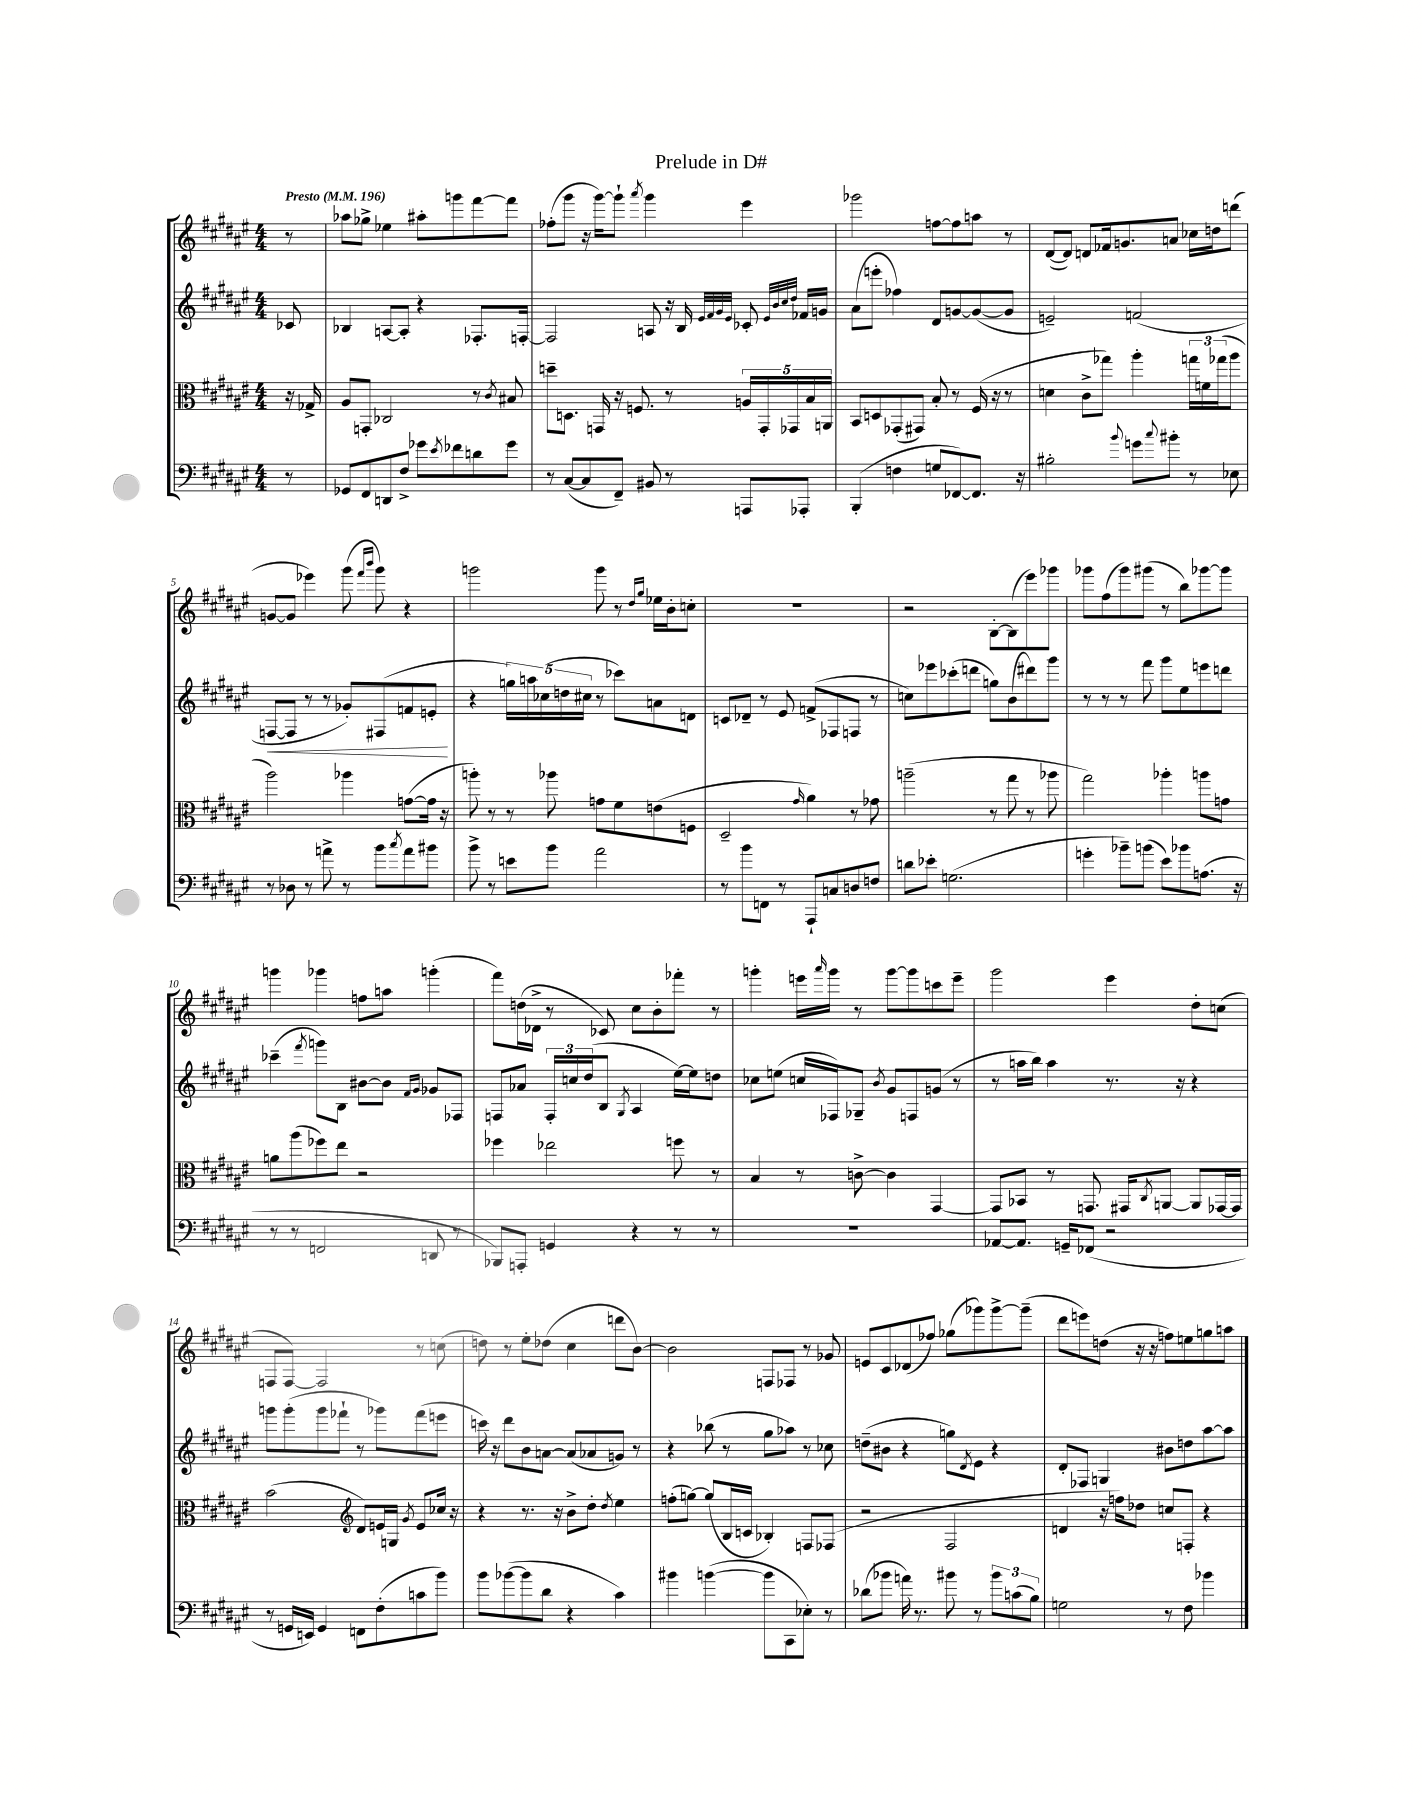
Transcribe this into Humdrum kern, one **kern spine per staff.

**kern	**kern	**kern	**kern
*staff4	*staff3	*staff2	*staff1
*clefF4	*clefC3	*clefG2	*clefG2
*k[f#c#g#d#a#e#]	*k[f#c#g#d#a#e#]	*k[f#c#g#d#a#e#]	*k[f#c#g#d#a#e#]
*M4/4	*M4/4	*M4/4	*M4/4
*MM196	*MM196	*MM196	*MM196
8r	16r	8c-	8r
.	16G-^	.	.
=	=	=	=
8GG-	8A#	4B-	8aa-
8FF#	8GG'	.	8gg-^
8DD	2C-	[8A	4ee-
8F#^	.	8A']	.
8g-	.	4r	8aa#'
8qe#	.	.	.
8f-	.	.	8ggg
8d	8r	8.F-'	[8fff#
.	8qc#	.	.
8g-	8B#	.	8fff#]
.	.	[16F'	.
=	=	=	=
8r	8dd~	2F]	(8ff-'
([8C#	8.D	.	8ggg#
8C#]	.	.	16r
.	16GG	.	[16ggg#)
8FF#~)	16r	.	8ggg#`]
.	8.F	.	.
.	.	.	8qaaa#
8BB#	.	8A	4ggg#
8r	8r	16r	.
.	.	16B	.
.	.	32qqe#	.
.	.	32qqf#	.
.	.	32qqg#	.
.	.	32qqe#	.
8AAA	20A	8c-'	4eee#
.	20GG'	.	.
.	20GG-	.	.
.	.	32qqe#	.
.	.	32qqb	.
.	.	32qqcc#	.
.	.	32qqdd#	.
8AAA-'	.	16f-	.
.	20B	.	.
.	.	16g	.
.	20AA	.	.
=	=	=	=
(4BBB'	8BB	(8a#	2ggg-
.	8D	8eee'	.
4F	(8GG-'	4ff-)	.
.	8GG#)	.	.
8G	8B'	8d#	[8ff
[8FF-)	8r	[8g	8ff]
8.FF-]	(16F#	(8g_	8aa
.	16r	.	.
.	8r	8g]	8r
16r	.	.	.
=	=	=	=
2B#'	4d	2e~)	([8d#
.	.	.	8d#])
.	8c#^	.	8d
.	8gg-)	.	16f-
.	.	.	8.g
8qqb	.	.	.
8g	4aa#'	(2f	.
8qqcc#	.	.	.
8b#'	.	.	8a
8r	24gg	.	16cc-
.	24f	.	.
.	.	.	16dd
.	(24gg-	.	.
8E-	8aa#	.	(8ddd
=	=	=	=
8r	2aa#)	[8F	[8g
8D-	.	8F]	8g]
8r	.	8r	4eee-)
8a^	.	8r	.
8r	4aa-	8g-')	(8ggg#
.	.	.	16qqfff#
.	.	.	16qqbbb
8b	.	(8F#	8ggg#)
8qcc#	.	.	.
8a	([8g	8f	4r
8b#	16g]	8e'	.
.	16r	.	.
=	=	=	=
8b^	8aa')	4r	2ggg
8r	8r	.	.
8e	8r	20gg)	.
.	.	20aa	.
.	.	(20cc-	.
8b	8aa-	.	.
.	.	20dd	.
.	.	20cc#	.
2a#	8g	8r	8ggg
.	8f#	8ccc-)	8r
.	.	.	16qqdd#
.	.	.	16qqgg#
.	(8e	8a	16ee-
.	.	.	16b'
.	8F	8d	8cc'
=	=	=	=
8r	2D#~	8c	1r
8b	.	8d-~	.
8FF	.	8r	.
8r	.	8e#	.
.	16qqg#	.	.
8AAA#`	4a#)	(8f^	.
8C	.	8F-	.
8D	8r	8F	.
8F	8g-	8r	.
=	=	=	=
8d	(2aa~	8cc)	2r
8e-'	.	8eee-	.
(2.G	.	(8ccc-'	.
.	.	8ddd	.
.	8r	8gg)	[8B'
.	8gg#	(8b	(8B]
.	8r	8ddd#)	8eee#)
.	8aa-	8ggg#	8ggg-
=	=	=	=
4g'	2gg#)	8r	8ggg-
.	.	8r	(8ff#
8b-~)	.	8r	8ggg-)
(8b	.	8fff#	(8ggg#
8e#)	4aa-'	8ggg#	8r
8b-	.	8ee#	8bb)
(8.A	8aa	8eee	[8ggg-
.	8g	8ddd	8ggg-]
16r	.	.	.
=	=	=	=
8r	8a	(4ccc-~	4ggg
8r	(8aa#	.	.
.	.	8qfff#	.
2FF	8ff-)	8ggg)	4ggg-
.	8ee#	8B	.
.	2r	[8b#	8ff
.	.	8b#]	8aa
.	.	16qqf#	.
.	.	16qqg#	.
8DD	.	8g-	(4ggg'
8r	.	8F-	.
=	=	=	=
8BBB-)	4ff-	8F	8fff#)
8AAA'	.	8a-	(16dd
.	.	.	16d-^
4GG	2ee-	24F'	8r
.	.	24cc	.
.	.	(24dd#	.
.	.	8B	8c-)
.	.	8qG#	.
4r	.	4A#	8cc#
.	.	.	8b'
8r	8ff	[16ee#)	8fff-'
.	.	16ee#]	.
8r	8r	8dd	8r
=	=	=	=
1r	4B	8cc-	4ggg'
.	.	(8ee	.
.	8r	16cc	16eee
.	.	.	16qqaaa#
.	.	16F-)	16ggg
.	[8c^	8G-~	8r
.	.	8qb	.
.	4c]	8g#	[8ggg
.	.	8F	8ggg]
.	[4GG#	(8g	8ccc
.	.	8r	8eee~
=	=	=	=
[8AA-	8GG#]	8r	2ggg#
8.AA-]	8BB-	16aa	.
.	.	16bb)	.
.	8r	4aa	.
16GG~	.	.	.
(8FF-	8.GG	.	.
2r	.	8.r	4eee#
.	16GG#	.	.
.	8qC#	.	.
.	[8AA	.	.
.	.	16r	.
.	8AA]	4r	8dd#'
.	[16GG-	.	(8cc
.	16GG-]	.	.
=	=	=	=
8r	(2b	8ggg	8F
16GG	.	(8ggg'	[8F)
16EE)	.	.	.
4GG	.	8ggg	2F]
.	.	8fff-`	.
*	*clefG2	*	*
8FF	8d#)	8r	.
(8F#'	16e	8ggg-)	.
.	16G	.	.
.	8qg#	.	.
8c	8e	(8fff-	8r
8b)	16cc-	8eee	(8cc
.	16r	.	.
=	=	=	=
8b	4r	16ccc)	8dd)
.	.	16r	.
([8b-	.	8ddd#	8r
8b-]	8.r	8b	8ee#'
8d#	.	[8a	(8dd-
.	16r	.	.
4r	8b^	(8a]	4cc#
.	8dd#'	8a-	.
.	8qdd#	.	.
4c#)	4ee#	8g)	8ddd
.	.	8r	[8b)
=	=	=	=
4b#	(8ff'	4r	2b]
.	[8gg)	.	.
([4b	(8gg]	(8bb-	.
.	16B	8r	.
.	16c	.	.
8b]	4B-')	8gg#	8F
8CC#	.	8aa-)	8F-
8E-')	8F	8r	8r
8r	(8F-	8cc-	8g-
=	=	=	=
(8d-	2r	(8dd~	8e
8b-	.	8b#	8c#
16a)	.	4r	(8d-
8.r	.	.	.
.	.	.	8ff-)
8b#	2F#	8gg)	(8gg-
.	.	8qd#	.
8r	.	8e#	8ggg-)
12b#	.	4r	[8ggg-^
(12c	.	.	.
.	.	.	(8ggg-~]
12B)	.	.	.
=	=	=	=
2G	4d	8d#'	8ddd#
.	.	8F-	8eee)
.	16r	4G	(8dd
.	16ff)	.	.
.	8dd-	.	16r
.	.	.	16r
8r	8cc	8b#	8ff)
8F#	8F'	8dd	8ee
4b-	4r	[8aa#	8gg
.	.	8aa#]	8aa
==	==	==	==
*-	*-	*-	*-
